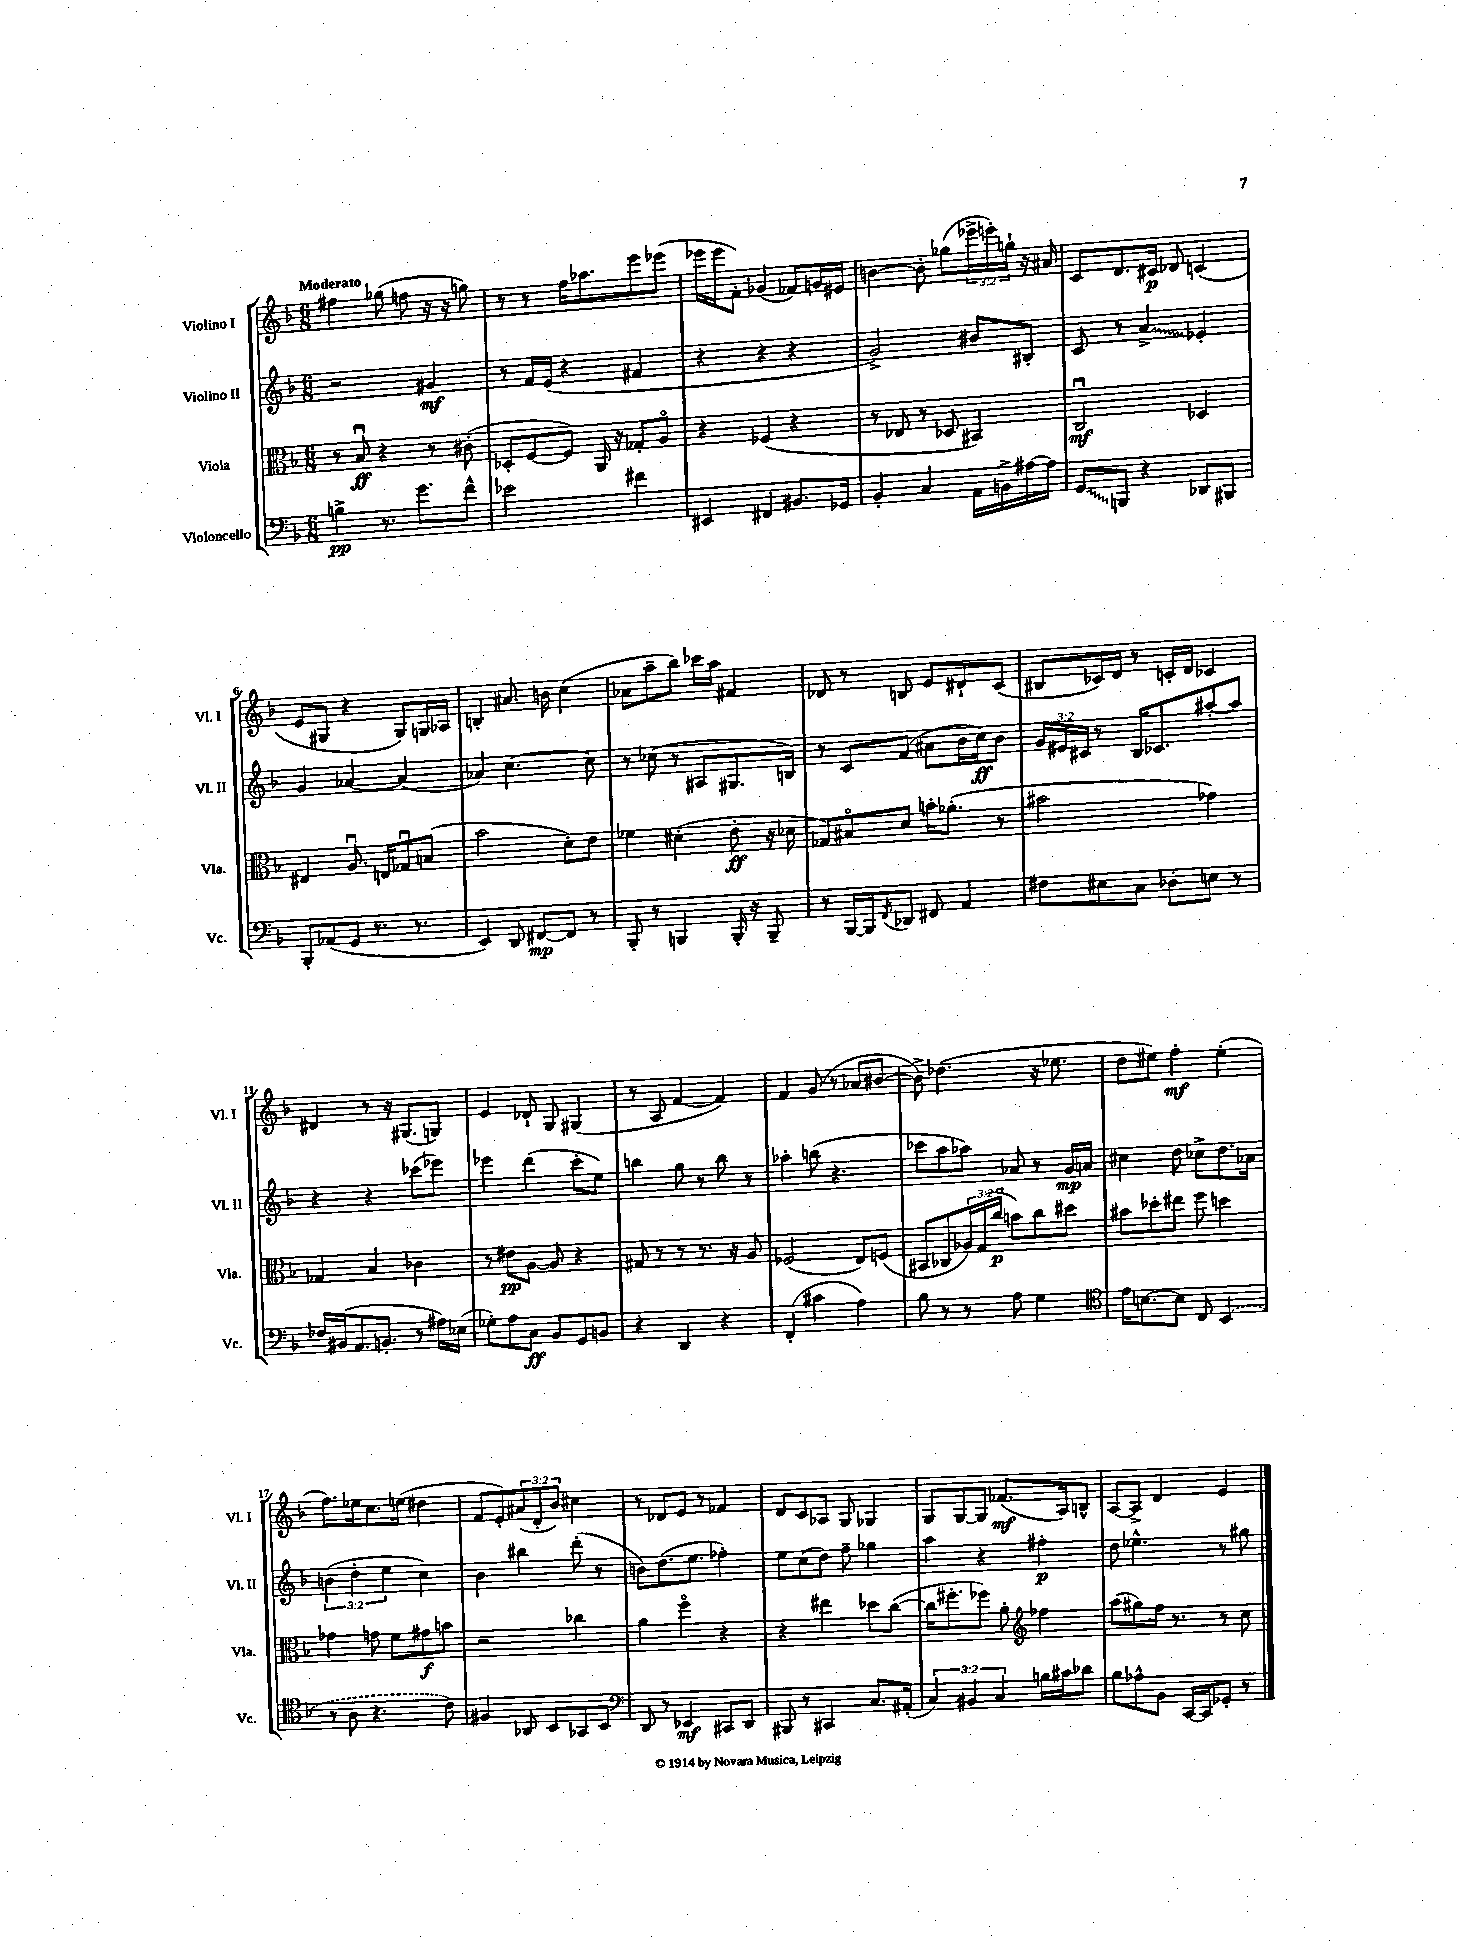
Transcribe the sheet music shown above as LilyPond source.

<<
\new StaffGroup <<
\new Staff = "s0" \with { instrumentName = "Violino I" shortInstrumentName = "Vl. I" } {
    \clef treble \key f \major \numericTimeSignature \time 6/8 \override Staff.TupletNumber.text = #tuplet-number::calc-fraction-text \tempo "Moderato"
    fis''4 ges''8( f''8 r16 r16 g''8) |
    r8 r8 f''16 aes''8. e'''8 ees'''8( |
    ees'''16 ees'''16 f'8-.) ges'4( fes'8) g'16 eis'16 |
    b'4~ b'8-. ges''8( \tuplet 3/2 { ees'''16-> e'''16-.) g''16-! } r16 ais'16 |
    c'8 d'8. cis'16\p des'8 c'4( |
    e'8 gis8 r4 gis8) g16 aes16 |
    b4-. ais'8. b'16 c''4( |
    aes'8 a''8-- bes''8) ces'''16 a''16 fis'4 |
    des'8 r8 b8 e'8 dis'8-! c'8( |
    bis8 ces'16) d'16 r8 c'16-. d'16 ces'4 |
    dis'4 r8 r16 gis8.( g8) |
    e'4 des'8-! g8 gis4( |
    r8 a8 f'4~ f'4) |
    f'4 g'8( r8 aes'8 bis'8~ |
    bis'8->) des''4.( r16 ees''8. |
    d''8 eis''8) f''4-.\mf eis''4-.( |
    f''8.) ees''16 c''8. e''16( dis''4 |
    f'8 e'8-.) \tuplet 3/2 { ais'8( d'8-. bes'8) } cis''4 |
    r8 des'8 e'8 r8 fes'4 |
    d'8 c'8 aes8 g8 ges4 |
    g8 g8~ g8 fes'8.\mf( a16) b8-^ |
    a8~ a8-> d'4 e'4 \bar "|." |
}
\new Staff = "s1" \with { instrumentName = "Violino II" shortInstrumentName = "Vl. II" } {
    \clef treble \key f \major \numericTimeSignature \time 6/8 \override Staff.TupletNumber.text = #tuplet-number::calc-fraction-text
    r2 gis'4\mf |
    r8 f'16 e'16( r4 fis'4 |
    r4 r4 r4 |
    g'2->) bis'8 bis8-. |
    c'8 r8 \once \override Glissando.style = #'zigzag a'4->\glissando ees'4-. |
    g'4 aes'4~ aes'4( |
    aes'4) c''4.~ c''8 |
    r8 ces''8( r8 ais8 gis8. b16) |
    r8 c'8 f'8( ais'8 bes'16 c''16\ff) bes'8 |
    \tuplet 3/2 { g'16 eis'16 cis'16 } r8 bes16 ces'8. ais''8~-. ais''8 |
    r4 r4 ces'''8( ees'''8) |
    ees'''4 d'''4( c'''8-. e''8) |
    b''4 g''8 r8 b''8 r8 |
    aes''4-. b''8( r4. |
    ces'''8 a''8 aes''8) aes'8 r8 g'16\mp a'16 |
    cis''4 d''8 ces''8-> d''8. aes'16 |
    \tuplet 3/2 { b'4( d''4-. e''4 } c''4) |
    bes'4 bis''4 d'''8-.( r8 |
    b'8) d''8.( e''8. fes''4-.) |
    e''8 c''8( d''8) f''8-- ges''4 |
    a''4 r4 fis''4-.\p |
    d''8 ees''4.-^ r8 gis''8 \bar "|." |
}
\new Staff = "s2" \with { instrumentName = "Viola" shortInstrumentName = "Vla." } {
    \clef alto \key f \major \numericTimeSignature \time 6/8 \override Staff.TupletNumber.text = #tuplet-number::calc-fraction-text
    r8 bes8\downbow\ff r4 r8 cis'8-.( |
    des8-. f8~ f8) a,16 r16 ges8-. a8\flageolet |
    r4 fes4( r4 |
    r8 ees8 r8 des8 bis,4) |
    c2\downbow\mf des4 |
    eis4 a8.\downbow e16 ges8\downbow b8( |
    bes'2 d'8-.) e'8 |
    fes'4 dis'4-.( e'8-.\ff r16 des'16 |
    ges8) bis8\flageolet d'8 b'16-. aes'8.-.( r8 |
    bis'2 ges'4) |
    ges4 bes4 ces'4 |
    r8 eis'8\pp a8~ a8 r4 |
    gis8 r8 r8 r8. r16 a8 |
    fes2( e8) f8( |
    bis,8 ces8 \tuplet 3/2 { aes16) g16( c''16\p } b'8) c''8 dis''8 |
    bis'8 des''8-. eis''8 f''8 d''4 |
    ges'4 g'8 f'8 gis'8\f b'8 |
    r2 ces''4 |
    a'4 f''4\flageolet r4 |
    r4 eis''4 des''8 c''8~( |
    c''16 fis''8.-. fes''8) a'8-. \clef treble fes''4 |
    a''8( gis''8) f''16 r8. r8 c''8 \bar "|." |
}
\new Staff = "s3" \with { instrumentName = "Violoncello" shortInstrumentName = "Vc." } {
    \clef bass \key f \major \numericTimeSignature \time 6/8 \override Staff.TupletNumber.text = #tuplet-number::calc-fraction-text
    b4->\pp r8. g'8. f'8-^ |
    ees'2 fis'4 |
    eis,4 fis,4 bis,8. ges,16 |
    bes,4-. c4 a,16 b,16-> ais16~ ais16 |
    \once \override Glissando.style = #'zigzag g,8\glissando b,,8 r4 des,8 bis,,8 |
    bes,,8-. aes,8( g,8 r8. r8. |
    e,4) d,8 fis,8~\mp fis,8 r8 |
    bes,,8-. r8 b,,4 b,,16-. r16 b,,8-- |
    r8 bes,,16~ bes,,16 \acciaccatura { f,8 } des,8 fis,8 a,4 |
    fis8 eis8 c8 des8-. e8 r8 |
    fes16 bis,16( a,8. b,8.-. r8 ais16) ees16( |
    ges8-.) a8 c8\ff bes,8 g,8 b,8 |
    r4 d,4 r4 |
    f,4-.( cis'4 a4) |
    bes8 r8 r8 a8 g4 |
    \clef tenor e'16 b8.~ b8 c8 \once \slurDashed bes,4( |
    r8 a8 r4. c'8) |
    fis4 aes,8 bes,8 ges,8 bes,8 |
    \clef bass d,8 r8 ees,4\mf cis,8 d,8 |
    bis,,8 r8 cis,4 c8. ais,16-.( |
    \tuplet 3/2 { c4) bis,4 c4 } b16 cis'16 des'8 |
    bes8 aes8-^ bes,8 c,16~ c,16 ges,8-. r8 \bar "|." |
}
>>
>>
